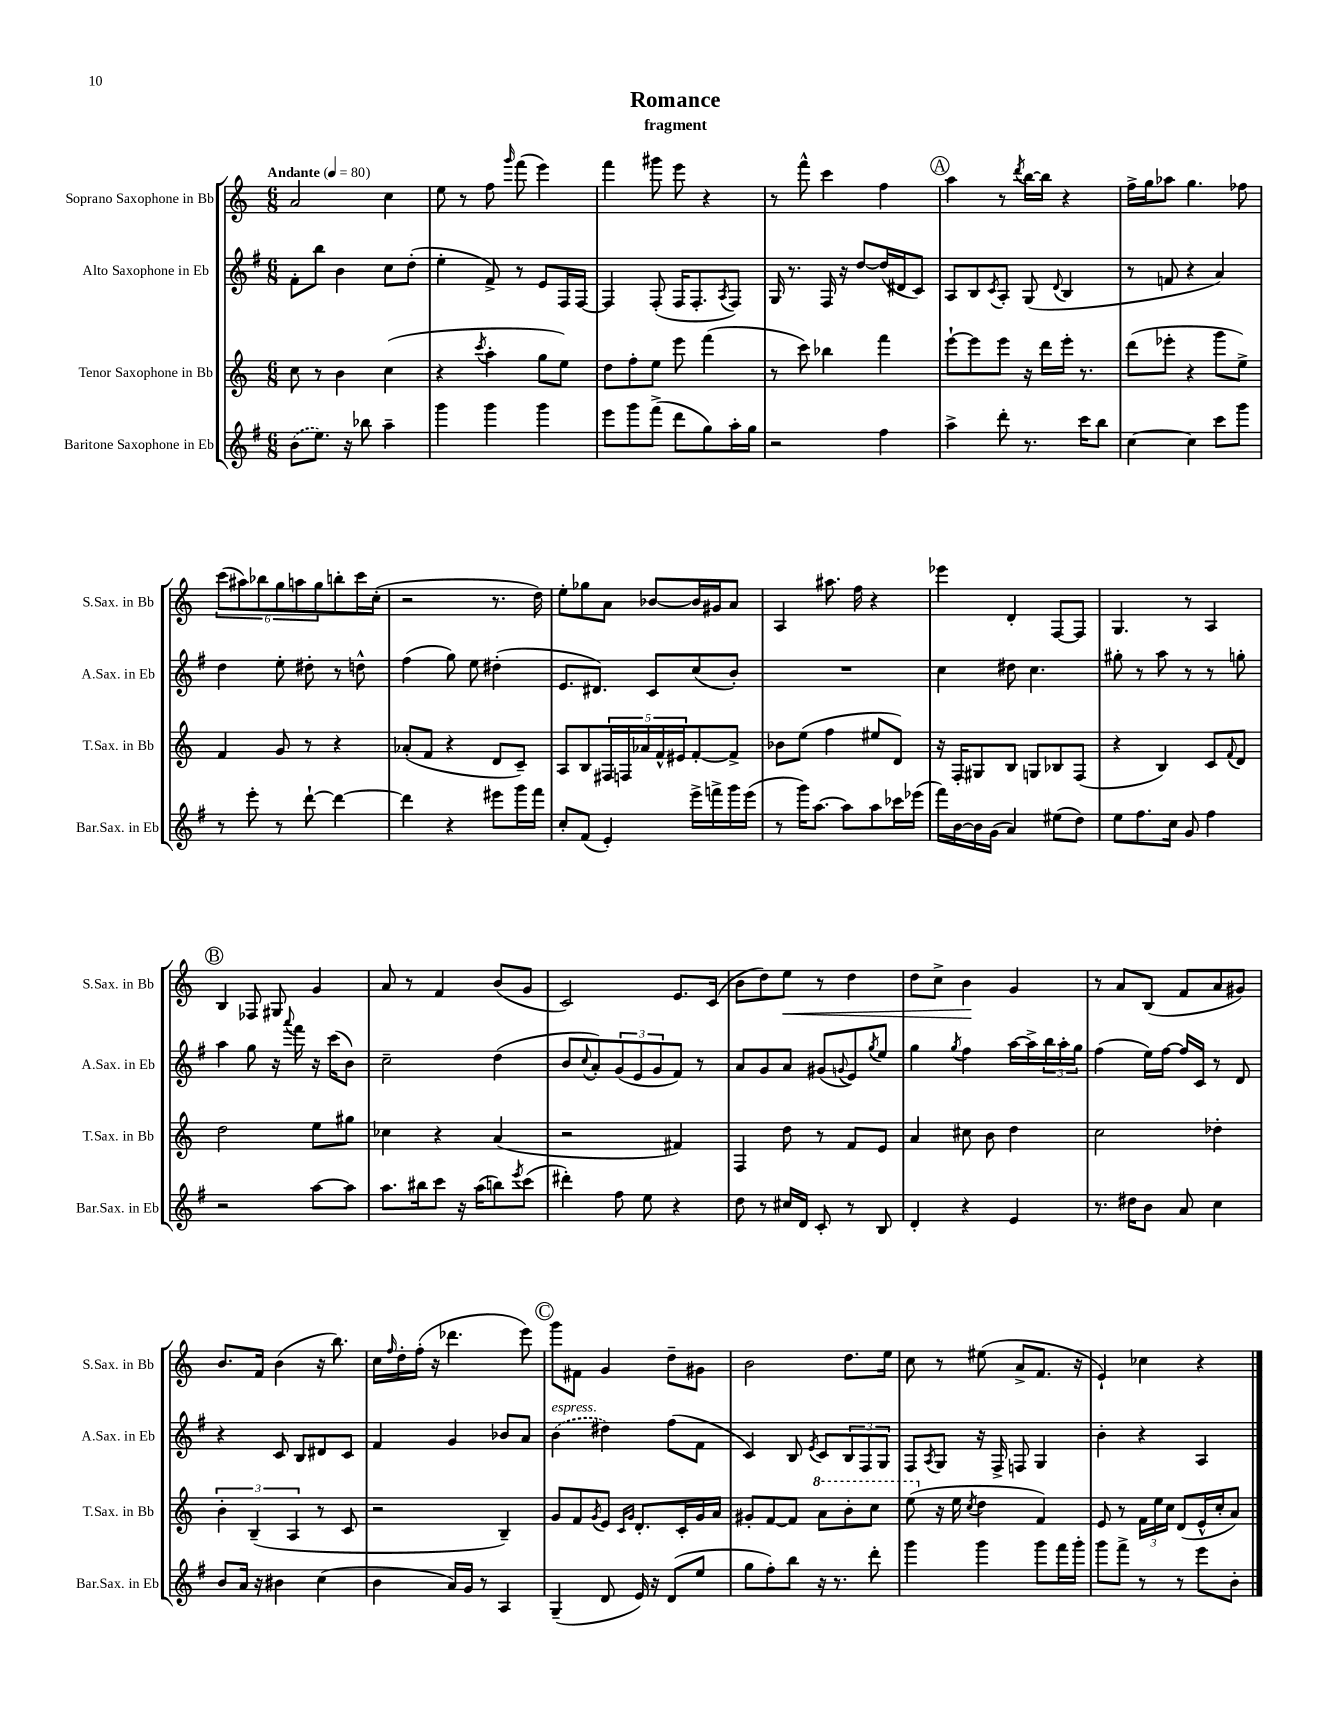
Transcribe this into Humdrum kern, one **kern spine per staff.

**kern	**kern	**kern	**kern	**dynam
*part4	*part3	*part2	*part1	*part1
*staff4	*staff3	*staff2	*staff1	*staff1
*I"Baritone Saxophone in Eb	*I"Tenor Saxophone in Bb	*I"Alto Saxophone in Eb	*I"Soprano Saxophone in Bb	*
*I'Bar.Sax. in Eb	*I'T.Sax. in Bb	*I'A.Sax. in Eb	*I'S.Sax. in Bb	*
*clefG2	*clefG2	*clefG2	*clefG2	*
*k[f#]	*k[]	*k[f#]	*k[]	*
*M6/8	*M6/8	*M6/8	*M6/8	*
*MM80	*MM80	*MM80	*MM80	*
=1	=1	=1	=1	=1
!	!	!	!LO:TX:a:B:t=Andante	!
(8b\L	8cc\	8f#'\L	2a/	.
8.ee\J)	8r	8bb\J	.	.
.	4b\	4b\	.	.
16r	.	.	.	.
8bb-X\	.	.	.	.
4aa~\	(4cc\	8cc\L	4cc\	.
.	.	(8dd'\J	.	.
=2	=2	=2	=2	=2
4ggg\	4r	4ee'\	8ee\	.
.	.	.	8r	.
.	8qccc/	.	.	.
4ggg\	4aa'\	8f#^/)	8ff\	.
.	.	.	16qqggg/	.
.	.	8r	(8fff\	.
4ggg\	8gg\L	8e/L	4eee\)	.
.	8ee\J)	16F#/L	.	.
.	.	[16F#/JJ	.	.
=3	=3	=3	=3	=3
8eee\L	8dd\L	4F#/]	4fff\	.
8ggg\	8ff'\	.	.	.
(8fff#^\J	8ee\J	(8F#'/	8ggg#X\	.
8ddd\L	8eee\	16F#/KL	8eee\	.
.	.	8.F#'/	.	.
8gg\)	(4fff\	.	4r	.
.	.	8qA/	.	.
16aa'\L	.	8F#/J)	.	.
16gg\JJ	.	.	.	.
=4	=4	=4	=4	=4
2r	8r	16G/	8r	.
.	.	8.r	.	.
.	8ccc\)	.	8fff^^\	.
.	4bb-X\	16F#/	4ccc\	.
.	.	16r	.	.
.	.	[8dd/L	.	.
4ff#\	4fff\	(16dd/L]	4ff\	.
.	.	16d#X/J	.	.
.	.	8c/J)	.	.
!!LO:REH:place=s1:t=A
=5	=5	=5	=5	=5
4aa^\	[8eee`\L	8A/L	4aa\	.
.	8eee\]	8B/	.	.
.	.	8qc/	.	.
8ddd'\	8eee\J	8A'/J	8r	.
.	.	.	8qddd/	.
8.r	16r	(8G/	[16bb\LL	.
.	16ddd\LL	.	16bb\JJ]	.
.	.	8qqd/	.	.
.	16eee'\JJ	4B/	4r	.
16ccc\KL	8.r	.	.	.
8bb\J	.	.	.	.
=6	=6	=6	=6	=6
[4cc\	(8ddd\L	8r	16ff^\LL	.
.	.	.	16gg\J	.
.	8eee-X'\J	8fn/	8aa-X\J	.
4cc\]	4r	4r	4.gg\	.
8ccc\L	8ggg\L	4a/)	.	.
8ggg\J	8ee^\J)	.	8ff-X\	.
!!LO:LB:g=z
=7	=7	=7	=7	=7
8r	4f/	4dd\	(12ccc\L	.
.	.	.	12aa#X\)	.
8eee'\	.	.	.	.
.	.	.	12bb-X\	.
8r	8g/	8ee'\	12gg\	.
.	.	.	12aan\	.
[8ddd`\	8r	8dd#X'\	.	.
.	.	.	12gg\	.
4ddd\_	4r	8r	8bbn'\	.
.	.	8ddn^^\	16ccc\L	.
.	.	.	(16cc'\JJ	.
=8	=8	=8	=8	=8
4ddd\]	(8a-X'/L	(4ff#\	2r	.
.	8f/J	.	.	.
4r	4r	8gg\)	.	.
.	.	8ee\	.	.
8eee#X\L	8d/L	(4dd#X'\	8.r	.
16ggg\L	8c~/J)	.	.	.
16fff#\JJ	.	.	16dd\)	.
=9	=9	=9	=9	=9
8cc'/L	8A/L	8.e/L	8ee'\L	.
(8f#/J	8B/	.	8gg-X\	.
.	.	8.d#X/J)	.	.
4e'/)	20F#X/L	.	8a\J	.
.	20Fn/	.	.	.
.	20a-X/	.	.	.
.	.	8c/L	[8b-X/L	.
.	20f^^/	.	.	.
.	20e#X/J	.	.	.
16eee^\LL	[8f'/	(8cc/	16b-/L]	.
16fffn^\	.	.	16g#X/J	.
16ggg\	8f^/J]	8b'/J)	8a/J	.
(16eee\JJ	.	.	.	.
=10	=10	=10	=10	=10
8r	8b-X\L	2.r	4A/	.
16ggg\KL)	(8ee\J	.	.	.
[8.aa\J	.	.	.	.
.	4ff\	.	8.aa#X\	.
8aa\L]	.	.	.	.
.	.	.	16ff\	.
8aa\	8ee#X/L	.	4r	.
16ccc-X\L	8d/J)	.	.	.
(16eee-X\JJ	.	.	.	.
=11	=11	=11	=11	=11
16fff#\LL)	16r	4cc\	4eee-X\	.
[16b\	16F'/KL	.	.	.
16b\]	8G#X/	.	.	.
(16g\JJ	.	.	.	.
4a/)	8B/J	8dd#X\	4d'/	.
.	8Gn/L	4.cc\	.	.
(8ee#X\L	8B-X/	.	[8F/L	.
8dd\J)	(8F/J	.	8F/J]	.
=12	=12	=12	=12	=12
8ee\L	4r	8gg#X'\	4.G/	.
8.ff#\	.	8r	.	.
.	4B/)	8aa\	.	.
16cc\Jk	.	.	.	.
8g/	.	8r	8r	.
4ff#\	8c/L	8r	4A/	.
.	8qqf/	.	.	.
.	8d/J	8ggn'\	.	.
!!LO:LB:g=z
!!LO:REH:place=s1:t=B
=13	=13	=13	=13	=13
2r	2dd\	4aa\	4B/	.
.	.	8gg\	8F-X/	.
.	.	16r	8G#X/	.
.	.	8qqaaa/	.	.
.	.	16fff#\	.	.
[8aa\L	8ee\L	16r	4g/	.
.	.	(16ccc\KL	.	.
8aa\J]	8gg#X\J	8b\J)	.	.
=14	=14	=14	=14	=14
8.aa\L	4cc-X\	2cc~\	8a/	.
.	.	.	8r	.
16bb#X\k	.	.	.	.
8ccc\J	4r	.	4f/	.
16r	.	.	.	.
(16aa\KL	.	.	.	.
8bbn\)	(4a/	(4dd\	(8b/L	.
8qeee/	.	.	.	.
(8ccc\J	.	.	8g/J	.
=15	=15	=15	=15	=15
4ddd#X'\)	2r	8b/L	2c/)	.
.	.	8qqcc/	.	.
.	.	8a'/)	.	.
8ff#\	.	(12g/	.	.
.	.	12e/	.	.
8ee\	.	.	.	.
.	.	12g/	.	.
4r	4f#X/)	8f#/J)	8.e/L	.
.	.	8r	.	.
.	.	.	(16c/Jk	.
=16	=16	=16	=16	=16
8dd\	4F/	8a/L	8b\L	.
8r	.	8g/	8dd\)	.
!	!	!	!	!LO:HP:b
16cc#X/LL	8dd\	8a/J	8ee\J	<
16d/JJ	.	.	.	.
8c'/	8r	(8g#X/L	8r	.
.	.	8qqgn/	.	.
8r	8f/L	8e/)	4dd\	.
.	.	8qgg/	.	.
8B/	8e/J	8ee/J	.	.
=17	=17	=17	=17	=17
4d'/	4a/	4gg\	8dd\L	.
.	.	.	8cc^\J	.
.	.	8qgg/	.	.
4r	8cc#X\	4ff#\	4b\	.
.	8b\	.	.	.
4e/	4dd\	[16aa\LL	4g/	[
.	.	16aa^\]	.	.
.	.	24bb\	.	.
.	.	24aa'\	.	.
.	.	24gg\JJ	.	.
=18	=18	=18	=18	=18
8.r	2cc\	(4ff#\	8r	.
.	.	.	8a/L	.
16dd#X\KL	.	.	.	.
8b\J	.	16ee\LL)	(8B/J	.
.	.	[16ff#\JJ	.	.
8a/	.	16ff#/LL]	8f/L	.
.	.	16c/JJ	.	.
4cc\	4dd-X'\	8r	8a/	.
.	.	8d/	8g#X/J)	.
!!LO:LB:g=z
=19	=19	=19	=19	=19
8b/L	6b'\	4r	8.b/L	.
16a/Jk	.	.	.	.
.	(6B~/	.	.	.
16r	.	.	16f/Jk	.
4b#X\	.	8c/	(4b\	.
.	6A/	.	.	.
.	.	8B/L	.	.
(4cc\	8r	8d#X/	16r	.
.	.	.	8.bb\)	.
.	8c/	8c/J	.	.
=20	=20	=20	=20	=20
4b\	2r	4f#/	16cc\LL	.
.	.	.	16qqff/	.
.	.	.	16dd'\	.
.	.	.	(16ff'\JJ	.
.	.	.	16r	.
16a/LL)	.	4g/	4.ddd-X\	.
16g/JJ	.	.	.	.
8r	.	.	.	.
4A/	4B~/)	8b-X/L	.	.
.	.	8a/J	8eee\)	.
!!LO:REH:place=s1:t=C
=21	=21	=21	=21	=21
!	!	!LO:TX:a:i:t=espress.	!	!
(4G~/	8g/L	(4b\	8ggg\L	.
.	8f/	.	8f#X\J	.
.	8qg/	.	.	.
8d/	8e/J	4dd#X\)	4g/	.
.	16qqc/LL	.	.	.
.	16qqg/JJ	.	.	.
16e/)	8.d'/L	.	.	.
16r	.	.	.	.
(8d/L	.	(8ff#\L	8dd~\L	.
.	16c'/L	.	.	.
8ee/J	16g/	8f#\J	8g#X\J	.
.	16a/JJ	.	.	.
=22	=22	=22	=22	=22
8gg\L	8g#X'/L	4c/)	2b\	.
8ff#'\)	[8f/	.	.	.
8bb\J	8f/J]	8B/	.	.
.	.	8qe/	.	.
*	*8va	*	*	*
16r	8aa\L	8c/L	.	.
8.r	.	.	.	.
.	8bb'\	12B/	8.dd\L	.
.	.	12F#/	.	.
8ddd'\	8ccc\J	.	.	.
.	.	12G/J	.	.
.	.	.	16ee\Jk	.
=23	=23	=23	=23	=23
4ggg\	(8eee\	8F#/L	8cc\	.
.	.	8qA/	.	.
*	*X8va	*	*	*
.	16r	8G/J	8r	.
.	16ee\	.	.	.
.	8qcc/	.	.	.
4ggg\	4dd\	16r	(8ee#X\	.
.	.	16F#^/	.	.
.	.	8Fn/	8a^/L	.
8ggg\L	4f/)	4G/	8.f/J	.
16fff#\L	.	.	.	.
16ggg'\JJ	.	.	16r	.
=24	=24	=24	=24	=24
8ggg\L	8e/	4b'\	4e`/)	.
8fff#^\J	8r	.	.	.
8r	24f\LL	4r	4cc-X\	.
.	24ee\	.	.	.
.	24cc\JJ	.	.	.
8r	(8d/L	.	.	.
8eee\L	16e^^/L	4A/	4r	.
.	16cc'/J	.	.	.
8b'\J	8a/J)	.	.	.
==	==	==	==	==
*-	*-	*-	*-	*-
